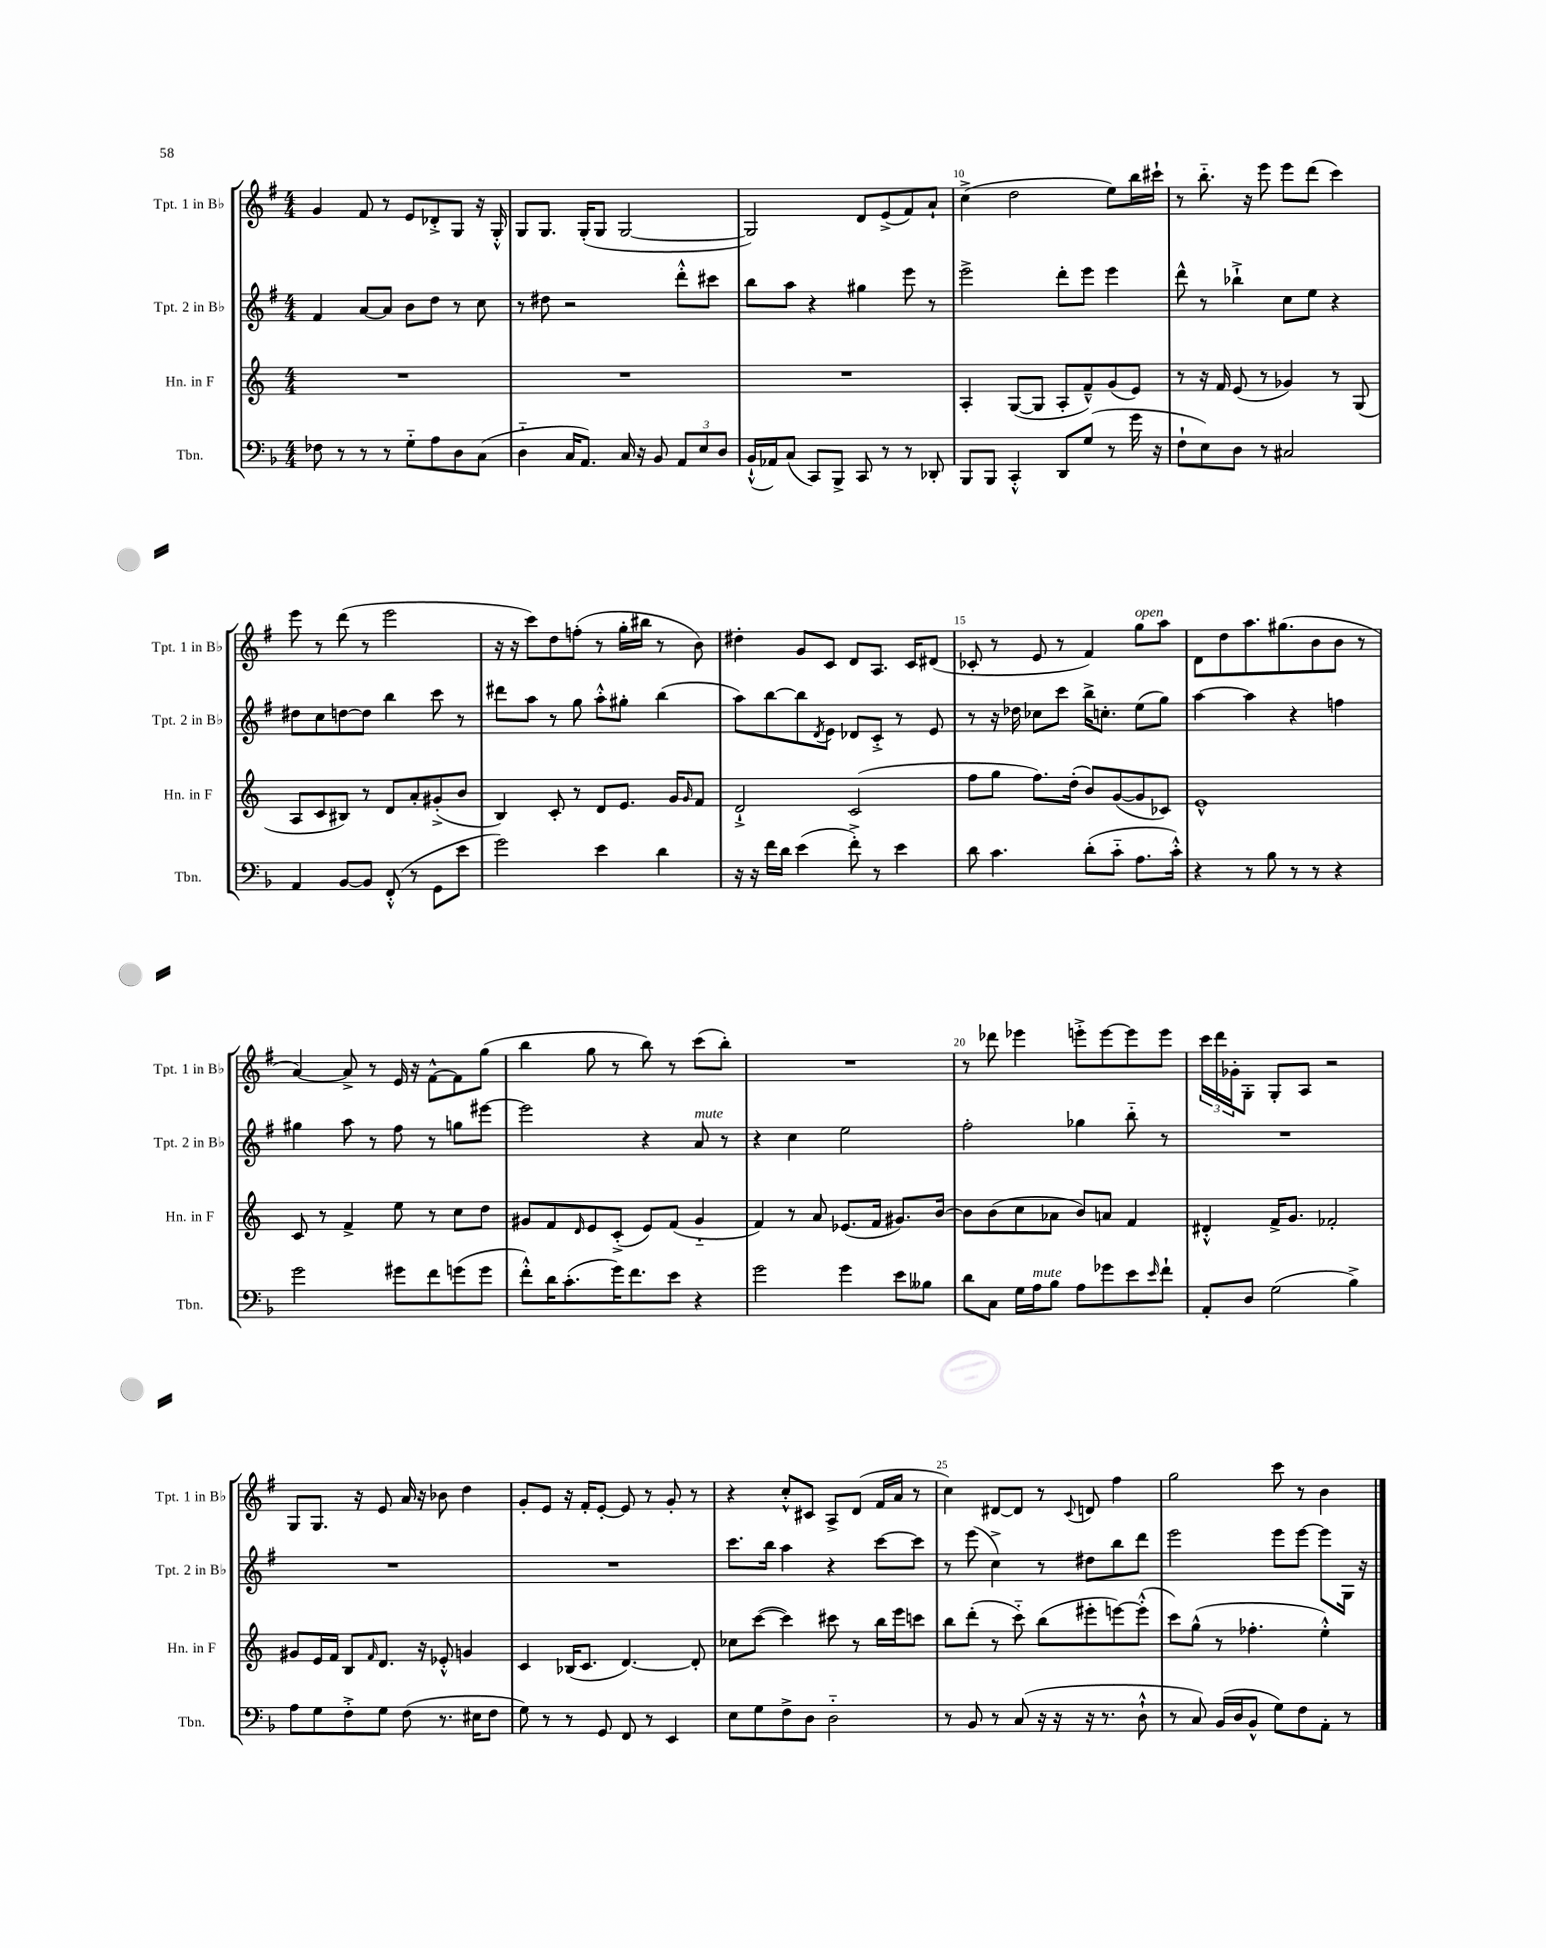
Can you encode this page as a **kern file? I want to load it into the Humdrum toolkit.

**kern	**kern	**kern	**kern
*staff4	*staff3	*staff2	*staff1
*clefF4	*clefG2	*clefG2	*clefG2
*k[b-]	*k[]	*k[f#]	*k[f#]
*M4/4	*M4/4	*M4/4	*M4/4
8F-\	1r	4f#/	4g/
8r	.	.	.
8r	.	[8a/L	8f#/
8r	.	8a/]J	8r
8G'~\L	.	8b\L	8e/L
8A\	.	8dd\J	8d-'^/
8D\	.	8r	8G/J
(8C\J	.	8cc\	16r
.	.	.	16G'^^/
=	=	=	=
4D'~\	1r	8r	8G/L
.	.	8dd#\	8.G/J
16C/LK	.	2r	.
8.AA/J)	.	.	(16G'/LK
.	.	.	8G/J
16C/	.	.	[2G/
16r	.	.	.
8BB-/	.	.	.
12AA/L	.	8ddd'^^\L	.
12E/	.	.	.
.	.	8ccc#\J	.
12D/J	.	.	.
=	=	=	=
(16BB-`^^/LL	1r	8bb\L	2G/])
16AA-/J)	.	.	.
(8C/J	.	8aa\J	.
8CC/L)	.	4r	.
8BBB-^/J	.	.	.
8CC/	.	4gg#\	8d/L
8r	.	.	(8e^/
8r	.	8eee\	8f#/)
8DD-'/	.	8r	8a`/J
=	=	=	=
8BBB-/L	4A'/	2eee^\	(4cc^\
8BBB-/J	.	.	.
4CC'^^/	([8G/L	.	2dd\
.	8G/]J	.	.
8DD/L	8A'/L	8ddd'\L	.
(8G/J	8f~^^/)	8eee\J	.
8r	(8g/	4eee\	8ee\L)
16g\	8e/J)	.	16bb\L
16r	.	.	16ccc#`\JJ
=	=	=	=
8F`\L	8r	8ddd^^\	8r
8E\)	16r	8r	8.bb'~\
.	16f/	.	.
8D\J	(8e/	4bb-`^\	.
.	.	.	16r
8r	8r	.	8eee\
2C#/	4g-/)	8cc\L	8eee\L
.	.	8ee\J	(8ddd\J
.	8r	4r	4ccc\)
.	(8G/	.	.
=	=	=	=
4AA/	8A/L	8dd#\L	8eee\
.	8c/	8cc\	8r
[8BB-/L	8B#/J)	[8dd\	(8ddd\
8BB-/]J	8r	8dd\]J	8r
(8FF'^^/	8d/L	4bb\	2eee\
8r	8a'/	.	.
8GG\L	(8g#'^/	8ccc\	.
8e\J	8b/J	8r	.
=	=	=	=
2g\)	4B/)	8ddd#\L	16r
.	.	.	16r
.	.	8aa\J	8ccc\L)
.	8c'/	8r	8dd\
.	8r	8gg\	(8ff'\J
4e\	8d/L	8aa'^^\L	8r
.	8.e/J	8gg#'\J	16gg'\LL
.	.	.	16bb#\JJ
4d\	.	(4bb\	8r
.	16g/LK	.	.
.	16qqg/	.	.
.	8f/J	.	8b\)
=	=	=	=
16r	2d`^/	8aa\L)	4dd#'\
16r	.	.	.
16f\LL	.	[8bb\	.
16d\JJ	.	.	.
(4e\	.	8bb\]	8g/L
.	.	8qd/	.
.	.	8e\J	8c/J
8f'^\)	(2c/	8d-/L	8d/L
8r	.	8c'^/J	8.A/J
4e\	.	8r	.
.	.	.	16c/LK
.	.	8e/	(8d#/J
=	=	=	=
8d\	8ff\L	8r	8c-'/
4.c\	8gg\J	16r	8r
.	.	16dd-\	.
.	8.ff\L)	8cc-\L	8e/
.	.	8ccc\J	8r
.	(16dd'\Jk	.	.
(8d'\L	8b/L)	16bb^\LK	4f#/)
.	.	8.cc'\J	.
8c'~\J	([8g/	.	.
8.A\L	8g/]	(8ee\L	8gg\L
.	8c-/J)	8gg\J)	8aa\J
16c'^^\Jk)	.	.	.
=	=	=	=
4r	1e^^	[4aa\	8d\L
.	.	.	8dd\
8r	.	4aa\]	8.aa\
8B-\	.	.	.
.	.	.	(8.gg#\
8r	.	4r	.
8r	.	.	8b\
4r	.	4ff\	8b\J
.	.	.	8r
=	=	=	=
2g\	8c/	4gg#\	[4a/)
.	8r	.	.
.	4f^/	8aa\	8a^/]
.	.	8r	8r
8g#\L	8ee\	8ff#\	16e/
.	.	.	16r
8f\	8r	8r	[8f#^^\L
(8g\	8cc\L	8gg\L	8f#\]
8g\J	8dd\J	[8eee#\J	(8gg\J
=	=	=	=
8f'^^\L)	8g#/L	2eee#\]	4bb\
16d\K	8f/	.	.
(8.c'\	.	.	.
.	16qqd/	.	.
.	8e/	.	8gg\
16g\K)	(8c'^/J	.	8r
8.f\	.	.	.
.	8e/L)	4r	8bb\)
8e\J	(8f/J	.	8r
4r	4g#'~/	8a/	(8ccc\L
.	.	8r	8bb'\J)
=	=	=	=
2g\	4f/)	4r	1r
.	8r	4cc\	.
.	8a/	.	.
4g\	(8.e-/L	2ee\	.
.	16f/Jk	.	.
8e\L	8.g#/L)	.	.
8B--\J	.	.	.
.	[16b/Jk	.	.
=	=	=	=
8d\L	8b\]L	2ff#'\	8r
8C\J	(8b\	.	8ddd-\
16G\LL	8cc\	.	4eee-\
16A\J	.	.	.
8B-\J	8a-\J	.	.
8A\L	8b/L)	4gg-\	8eee'^\L
8g-\	8a/J	.	[8eee\
8e\	4f/	8bb'~\	8eee\]
16qqe/	.	.	.
8f`\J	.	8r	8eee\J
=	=	=	=
8AA'/L	4d#'^^/	1r	24ccc\LL
.	.	.	24ddd\
.	.	.	24g-'\J
8D/J	.	.	8G'\J
(2G\	16f^/LK	.	8G'/L
.	8.g/J	.	.
.	.	.	8A/J
.	2f-'/	.	2r
4B-^\)	.	.	.
=	=	=	=
8A\L	8g#/L	1r	8G/L
8G\	16e/L	.	8.G/J
.	16f/JJ	.	.
8F'^\	8B/L	.	.
.	.	.	16r
.	16qqf/	.	.
8G\J	8.d/J	.	8e/
(8F\	.	.	16a/
.	16r	.	16r
8.r	8e-'^^/	.	8b-\
.	4g/	.	4dd\
16E#\LK	.	.	.
8F\J	.	.	.
=	=	=	=
8G\)	4c/	1r	8g'/L
8r	.	.	8e/J
8r	(16B-/LK	.	16r
.	8.c/J	.	16f#'/LK
8GG/	.	.	[8e'/J
8FF/	[4.d/)	.	8e/]
8r	.	.	8r
4EE/	.	.	8g'/
.	8d'/]	.	8r
=	=	=	=
8E\L	8cc-\L	8.ccc\L	4r
8G\	([8ccc\J	.	.
.	.	16bb\Jk	.
8F^\	4ccc\])	4aa\	8cc'^^/L
8D\J	.	.	8c#/J
2D'~\	8ccc#\	4r	8A^/L
.	8r	.	(8d/J
.	16bb\LL	[8ccc\L	16f#/LL
.	16eee\J	.	16a/JJ
.	8ccc\J	8ccc\]J	8r
=	=	=	=
8r	8bb\L	8r	4cc\)
8BB-/	(8ddd'\J	(8eee\	.
8r	8r	4cc^\)	[8d#/L
(8C/	8ccc'~\)	.	8d#/]J
16r	(8bb\L	8r	8r
16r	.	.	.
.	.	.	8qqc/
16r	8eee#'\	8dd#\L	8d/
8.r	.	.	.
.	[8eee\)	8bb\	4ff#\
8D`^^\	(8eee'^^\]J	8ddd\J	.
=	=	=	=
8r	8ccc\L)	2eee\	2gg\
8C/)	(8gg^^\J	.	.
(16BB-/LL	8r	.	.
16D/J	.	.	.
8BB-^^/J	4.ff-'\	.	.
8G\L)	.	8eee\L	8ccc\
8F\	.	[8eee\J	8r
8AA'\J	4ee'^^\)	8eee\]L	4b\
8r	.	16G\Jk	.
.	.	16r	.
==	==	==	==
*-	*-	*-	*-
